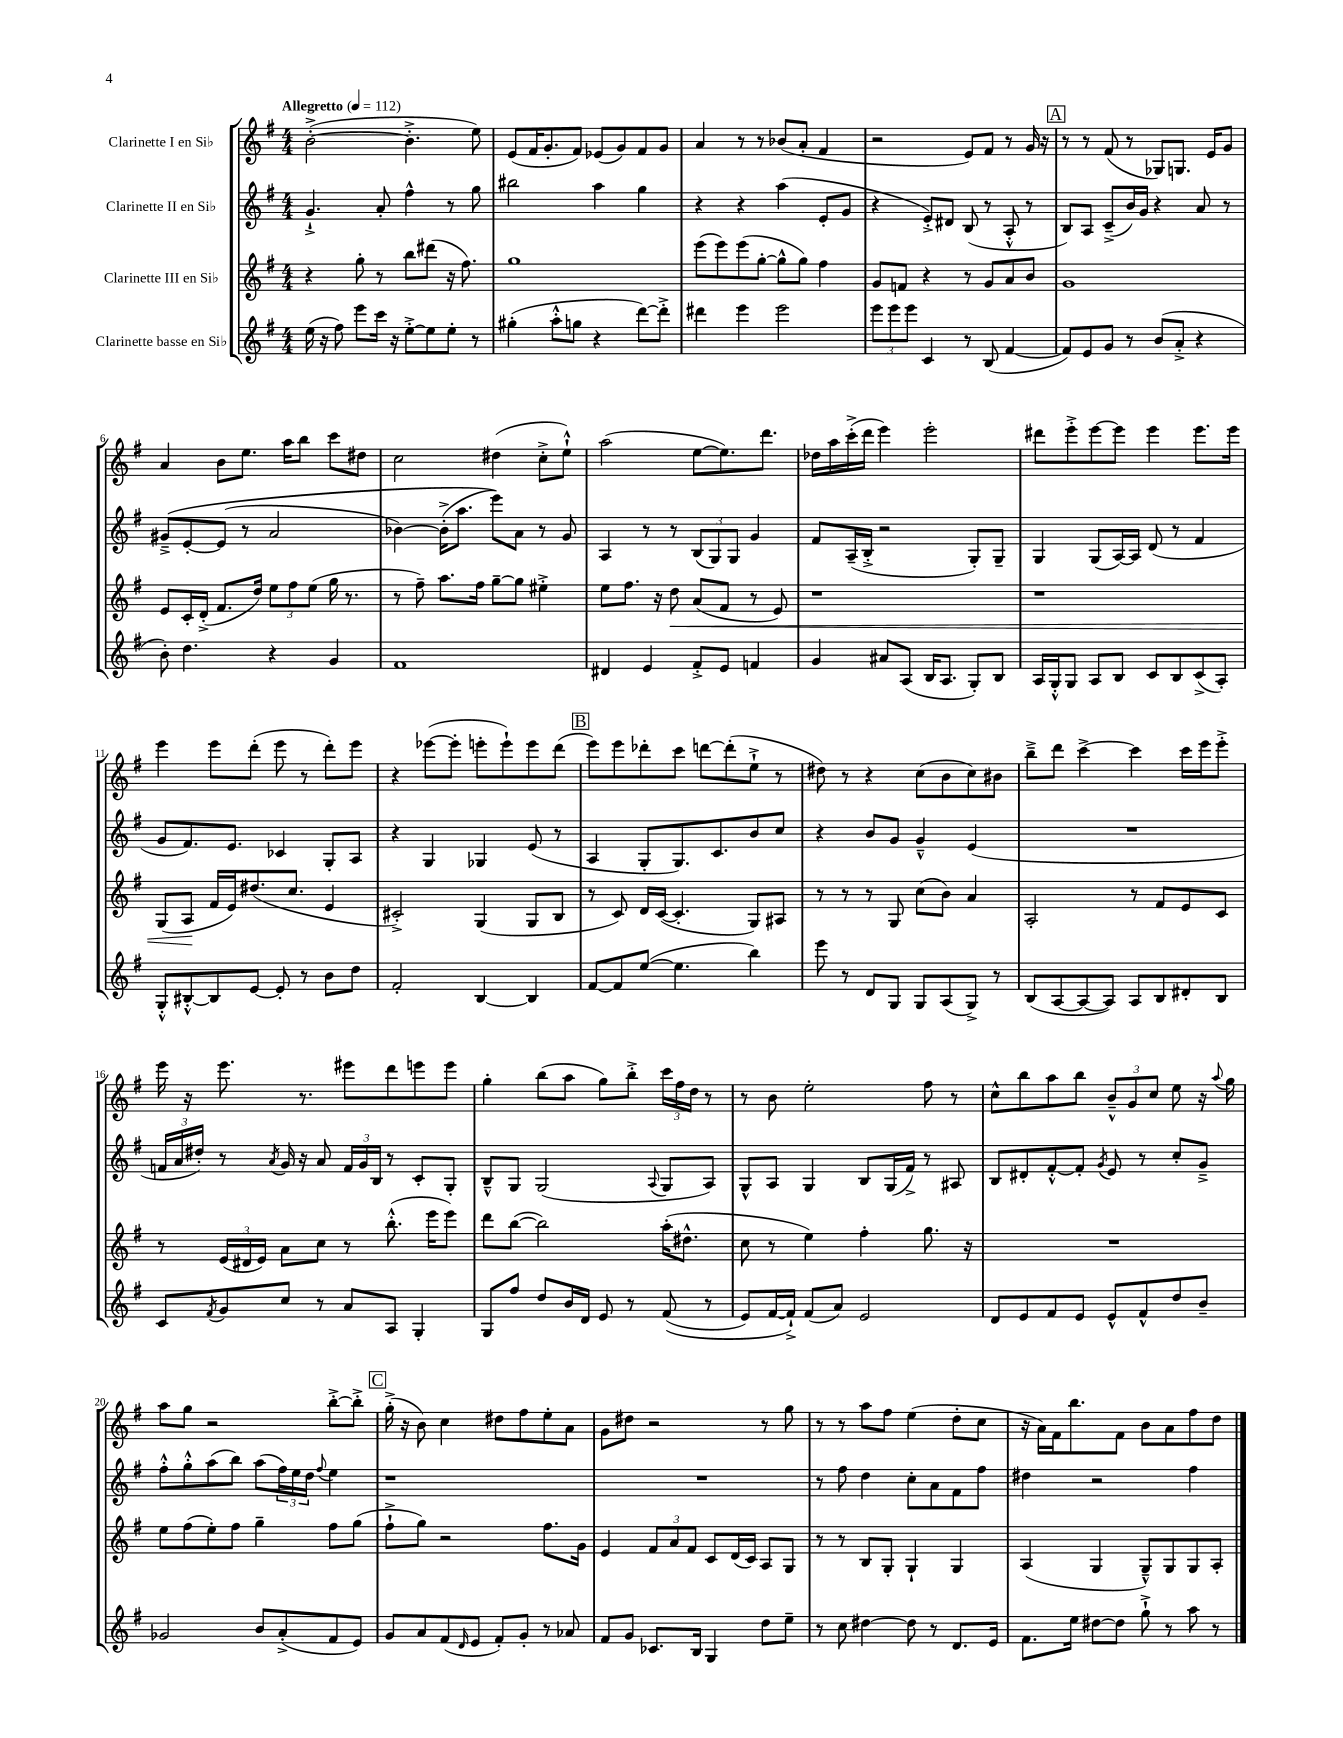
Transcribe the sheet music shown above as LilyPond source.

<<
\new StaffGroup <<
\new Staff = "s0" \with { instrumentName = "Clarinette I en Sib" } {
    \clef treble \key g \major \numericTimeSignature \time 4/4 \tempo "Allegretto" 4 = 112
    b'2~-.->( b'4.-.-> e''8) |
    e'8( fis'16 g'8.-. fis'8) ees'8( g'8) fis'8 g'8 |
    a'4 r8 r8 bes'8( a'8-. fis'4 |
    r2 e'8) fis'8 r8 g'16 r16 |
    \mark \markup { \box "A" } r8 r8 fis'8( r8 ges8) g8. e'16 g'8 |
    a'4 b'8 e''8. a''16 b''8 c'''8 dis''8 |
    c''2 dis''4( c''8-.-> e''8-!-^) |
    a''2( e''8~ e''8.) d'''8. |
    des''16 a''16 c'''16-.->( d'''16 e'''4) e'''2-. |
    dis'''8 e'''8-.-> e'''8~ e'''8 e'''4 e'''8. e'''16 |
    e'''4 e'''8 d'''8-.( e'''8 r8 d'''8-.) e'''8 |
    r4 ees'''8~( ees'''8-. e'''8-. e'''8-!) e'''8 d'''8( |
    \mark \markup { \box "B" } e'''8) e'''8 des'''8-. c'''8 d'''8~ d'''8-.( e''8-!-> r8 |
    dis''8) r8 r4 c''8( b'8 c''8) bis'8 |
    b''8---> d'''8 c'''4~-> c'''4 c'''16 e'''16 e'''8-.-> |
    e'''16 r16 e'''8. r8. eis'''8 d'''8 e'''8 e'''8 |
    g''4-. b''8( a''8 g''8) b''8-.-> \tuplet 3/2 { c'''16 fis''16 d''16 } r8 |
    r8 b'8 e''2-. fis''8 r8 |
    c''8-^ b''8 a''8 b''8 \tuplet 3/2 { b'8---^ g'8 c''8 } e''8 r16 \appoggiatura { a''8 } g''16 |
    a''8 g''8 r2 b''8~-.-> b''8-.-> |
    \mark \markup { \box "C" } g''16-.->( r16 b'8) c''4 dis''8 fis''8 e''8-. a'8 |
    g'8 dis''8 r2 r8 g''8 |
    r8 r8 a''8 fis''8 e''4( d''8-. c''8 |
    r16 a'16) fis'16 b''8. fis'8 b'8 a'8 fis''8 d''8 \bar "|." |
}
\new Staff = "s1" \with { instrumentName = "Clarinette II en Sib" } {
    \clef treble \key g \major \numericTimeSignature \time 4/4
    g'4.-!-> a'8-. fis''4-^ r8 g''8 |
    bis''2 a''4 g''4 |
    r4 r4 a''4( e'8-. g'8 |
    r4 e'8-.->) dis'8 b8( r8 a8-.-^ r8 |
    \mark \markup { \box "A" } b8) a8 c'8--->( b'16) g'16 r4 a'8 r8 |
    gis'8--->\( e'8~-. e'8( r8 a'2 |
    bes'4~) bes'16-.->( a''8. e'''8)\) a'8 r8 g'8 |
    a4 r8 r8 \tuplet 3/2 { b8( g8) g8 } g'4 |
    fis'8 a16--( b16-.-> r2 g8-.) g8-- |
    g4 g8( a16~) a16 d'8( r8 fis'4 |
    g'8 fis'8.) e'8. ces'4 g8-. a8 |
    r4 g4 ges4 e'8( r8 |
    \mark \markup { \box "B" } a4 g8-. g8.) c'8. b'8 c''8 |
    r4 b'8 g'8 g'4---^ e'4( |
    R1 |
    \tuplet 3/2 { f'16 a'16 dis''16-.) } r8 \acciaccatura { a'8 } g'16 r16 a'8 \tuplet 3/2 { f'16 g'16 b16 } r8 c'8-. g8-. |
    b8---^ g8 g2( \appoggiatura { a8 } g8 a8) |
    g8-^ a8 g4 b8 g16( fis'16->) r8 ais8 |
    b8 dis'8-. fis'8~-.-^ fis'8-. \acciaccatura { g'8 } e'8 r8 c''8-. g'8---> |
    fis''8-.-^ g''8-.-^ a''8( b''8) a''8( \tuplet 3/2 { fis''16) e''16 d''16 } \appoggiatura { fis''8 } e''4 |
    \mark \markup { \box "C" } r1 |
    R1 |
    r8 fis''8 d''4 c''8-. a'8 fis'8 fis''8 |
    dis''4 r2 fis''4 \bar "|." |
}
\new Staff = "s2" \with { instrumentName = "Clarinette III en Sib" } {
    \clef treble \key g \major \numericTimeSignature \time 4/4
    r4 g''8-. r8 b''8 dis'''8( r16 fis''8.) |
    g''1 |
    e'''8( e'''8) e'''8( g''8~-. g''8-^ g''8) fis''4 |
    g'8 f'8 r4 r8 g'8 a'8 b'8 |
    \mark \markup { \box "A" } g'1 |
    e'8 c'16-. d'16-.->( fis'8. d''16) \tuplet 3/2 { e''8 fis''8 e''8( } g''16 r8. |
    r8 fis''8--) a''8. fis''16 g''8~-- g''8 eis''4-.-> |
    e''8 fis''8. r16 d''8\< a'8( fis'8 r8 e'8) |
    r1 |
    r1 |
    g8( a8\! fis'16 e'16) dis''8.( c''8. e'4 |
    cis'2-.->) g4( g8 b8 |
    \mark \markup { \box "B" } r8 c'8) d'16 c'16~( c'4.-. g8) ais8 |
    r8 r8 r8 g8 c''8( b'8) a'4 |
    a2-. r8 fis'8 e'8 c'8 |
    r8 \tuplet 3/2 { e'16( dis'16 e'16) } a'8 c''8 r8 b''8.-.-^( e'''16 e'''8) |
    d'''8 b''8~( b''2) a''16-.( dis''8.-^ |
    c''8 r8 e''4) fis''4-. g''8. r16 |
    R1 |
    e''8 fis''8( e''8-.) fis''8 g''4-- fis''8 g''8( |
    \mark \markup { \box "C" } fis''8-!-> g''8) r2 fis''8. g'16 |
    e'4 \tuplet 3/2 { fis'8 a'8 fis'8 } c'8 d'16( c'16) a8 g8 |
    r8 r8 b8 g8-. g4-! g4 |
    a4( g4 g8---^) g8 g8 a8-. \bar "|." |
}
\new Staff = "s3" \with { instrumentName = "Clarinette basse en Sib" } {
    \clef treble \key g \major \numericTimeSignature \time 4/4
    e''16( r16 fis''8) e'''8 c'''16 r16 e''8~-.-> e''8 e''8-. r8 |
    gis''4-.( a''8-.-^ g''8 r4 d'''8~) d'''8-.-> |
    dis'''4 e'''4 e'''2 |
    \tuplet 3/2 { e'''8 e'''8 e'''8 } c'4 r8 b8( fis'4~ |
    \mark \markup { \box "A" } fis'8) e'8 g'8 r8 b'8( a'8-.-> r4 |
    b'8-.) d''4. r4 g'4 |
    fis'1 |
    dis'4 e'4 fis'8-.-> e'8 f'4 |
    g'4 ais'8 a8( b16 a8. g8-.) b8 |
    a16 g16-.-^ g8 a8 b8 c'8 b8 c'8->( a8-.) |
    g8-.-^ bis8~-.-^ bis8 e'8~ e'8-. r8 b'8 d''8 |
    fis'2-. b4~ b4 |
    \mark \markup { \box "B" } fis'8~ fis'8 e''8~( e''4. b''4) |
    e'''8 r8 d'8 g8 g8 a8( g8->) r8 |
    b8( a8~ a8~ a8) a8 b8 dis'8-. b8 |
    c'8 \acciaccatura { fis'8 } g'8 c''8 r8 a'8 a8 g4-. |
    g8 fis''8 d''8 b'16 d'16 e'8 r8 fis'8(\( r8 |
    e'8) fis'16~ fis'16-!->\) fis'8( a'8) e'2 |
    d'8 e'8 fis'8 e'8 e'8-^ fis'8-^ d''8 b'8-- |
    ges'2 b'8 a'8-.->( fis'8 e'8) |
    \mark \markup { \box "C" } g'8 a'8 fis'8( \grace { d'16 } e'8 fis'8-.) g'8-. r8 aes'8 |
    fis'8 g'8 ces'8. b16 g4 d''8 e''8-- |
    r8 c''8 dis''4~ dis''8 r8 d'8. e'16 |
    fis'8. e''16 dis''8~ dis''8 g''8-!-> r8 a''8 r8 \bar "|." |
}
>>
>>
